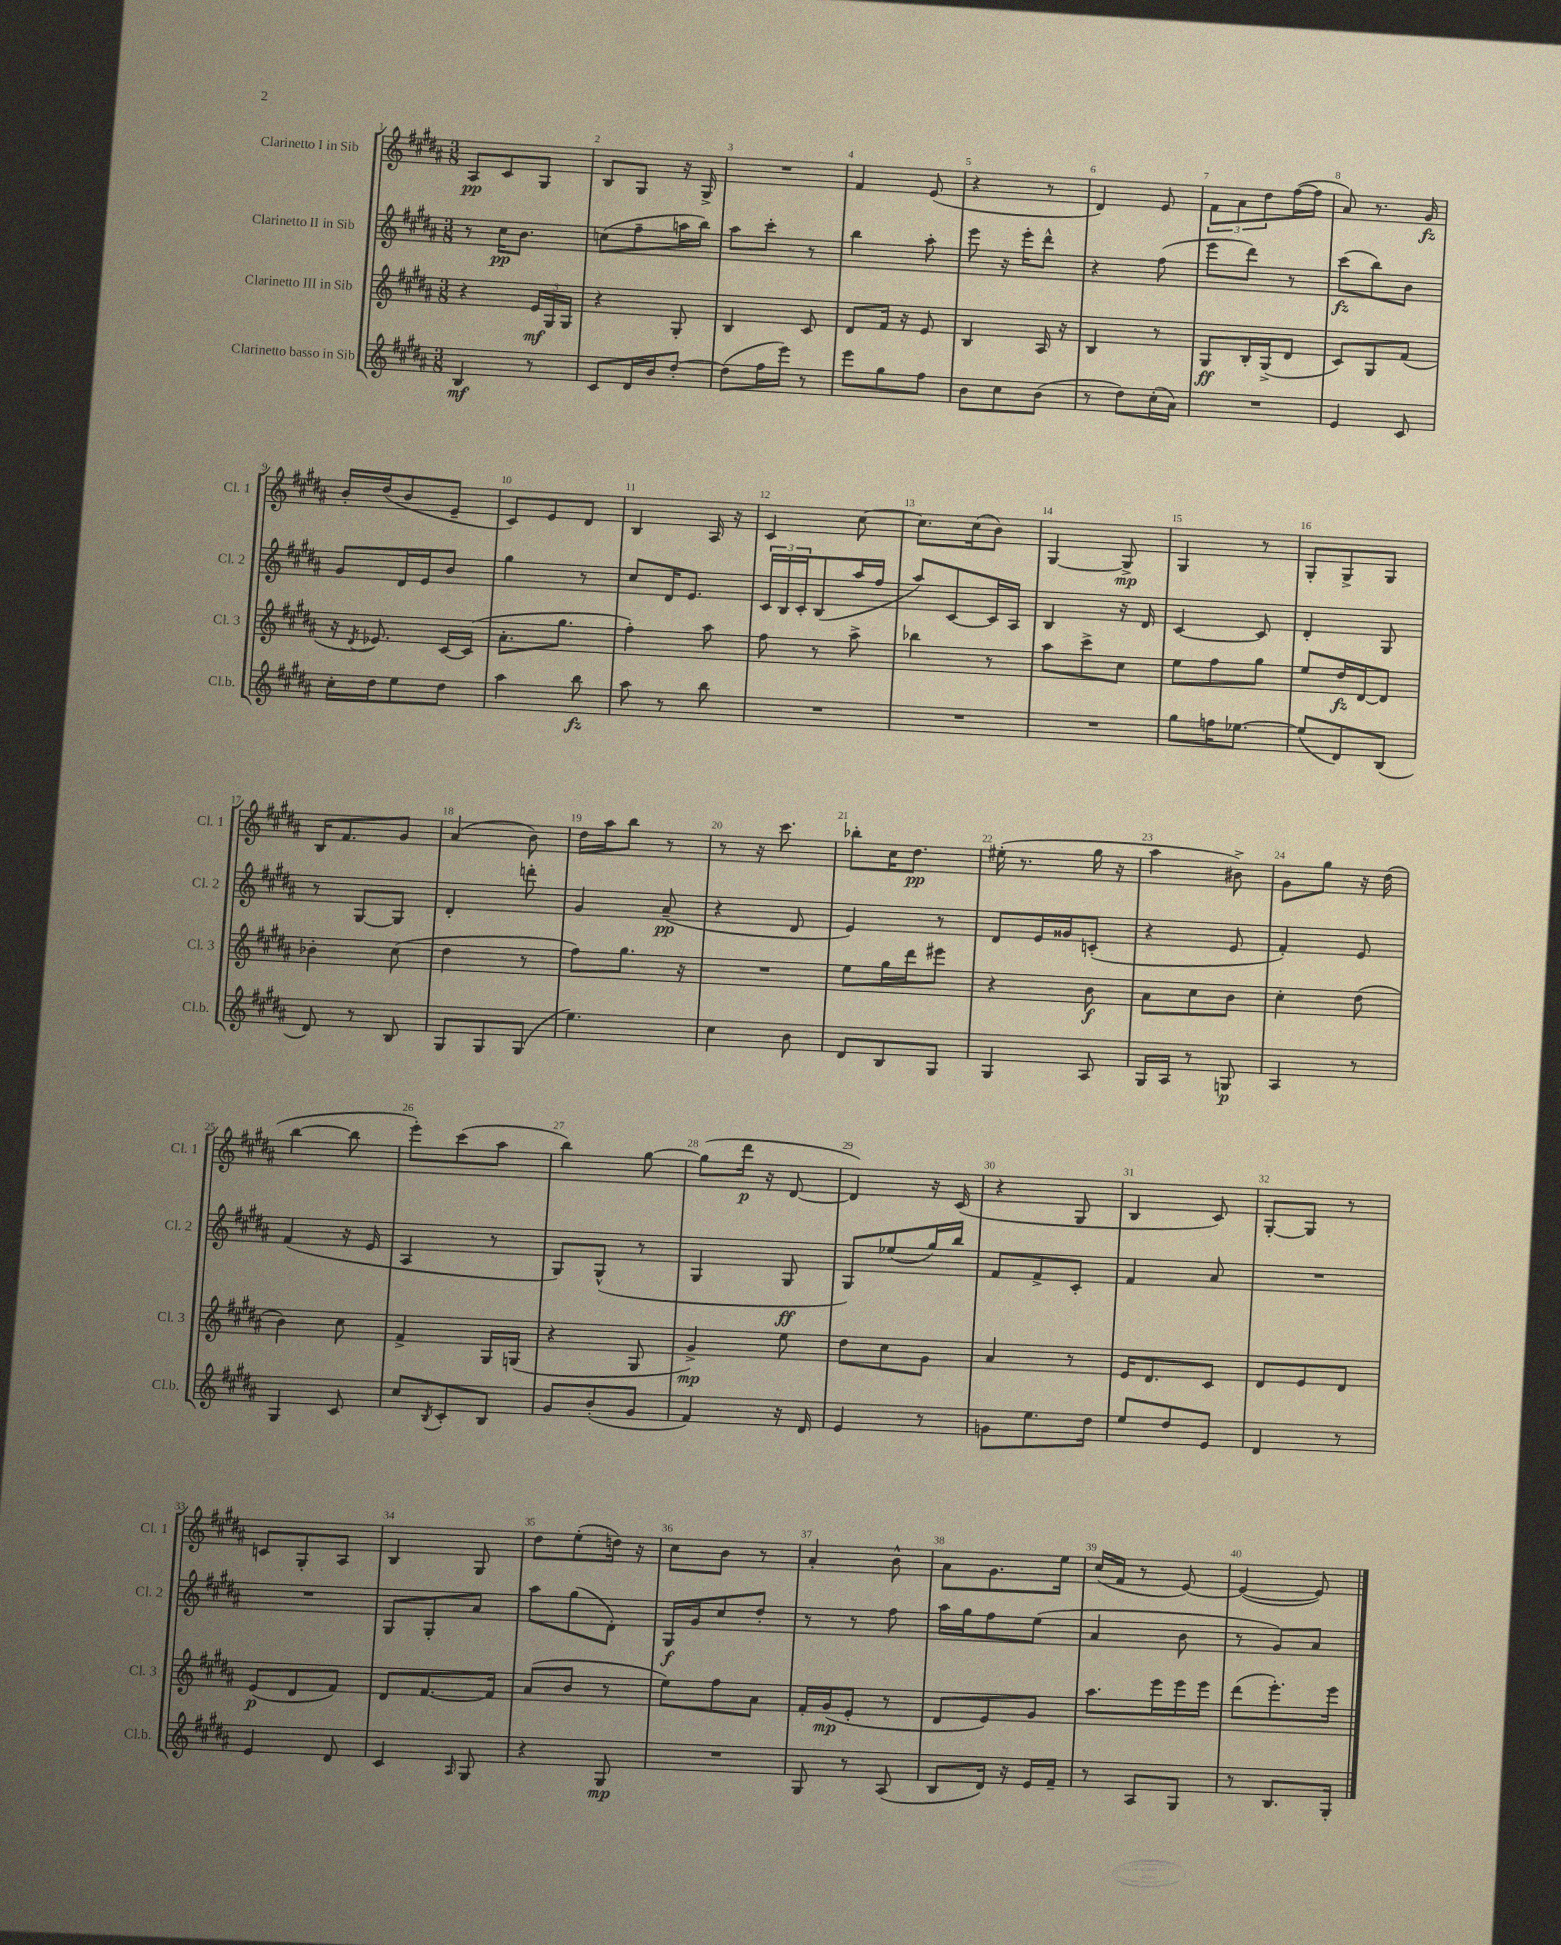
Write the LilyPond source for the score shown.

<<
\new StaffGroup <<
\new Staff = "s0" \with { instrumentName = "Clarinetto I in Sib" shortInstrumentName = "Cl. 1" } {
    \clef treble \key b \major \numericTimeSignature \time 3/8
    ais8\pp cis'8 gis8 |
    b8 gis8 r16 gis16-> |
    R4. |
    fis'4 e'8( |
    r4 r8 |
    dis'4) e'8 |
    \tuplet 3/2 { fis'8 ais'8 dis''8 } fis''16~( fis''16 |
    ais'8) r8. gis'16\fz |
    b'16-. dis''16( b'8 e'8-- |
    cis'8) e'8 dis'8 |
    b4 ais16 r16 |
    cis'4 cis''8~ |
    cis''8. cis''16( b'8) |
    gis4~ gis8->\mp |
    gis4 r8 |
    gis8-. gis8-> gis8 |
    b16 fis'8. gis'8 |
    ais'4( b'8) |
    dis''16 ais''16 b''8 r8 |
    r8 r16 cis'''8. |
    bes''8-. cis''16 dis''8.\pp |
    eis''16-.( r8. gis''16 r16 |
    ais''4 bis'8->) |
    gis'8 gis''8 r16 dis''16( |
    b''4~ b''8 |
    e'''8-.) cis'''8( ais''8 |
    b''4) gis''8~ |
    gis''8( dis'''16\p r16 dis'8~ |
    dis'4) r16 cis'16( |
    r4 gis8 |
    b4 cis'8) |
    gis8~-. gis8 r8 |
    c'8 gis8-. ais8 |
    b4 gis8 |
    dis''8 e''8-.( d''16) r16 |
    cis''8 b'8 r8 |
    ais'4-. b'8-^ |
    ais'8 gis'8. e''16 |
    cis''16( fis'16 r8 e'8~) |
    e'4~( e'8) \bar "|." |
}
\new Staff = "s1" \with { instrumentName = "Clarinetto II in Sib" shortInstrumentName = "Cl. 2" } {
    \clef treble \key b \major \numericTimeSignature \time 3/8
    r8 cis''16\pp b'8. |
    c''8( fis''8-- a''16 b''16) |
    ais''8 cis'''8-. r8 |
    b''4 ais''8-. |
    e'''8 r16 e'''16-. dis'''8-^ |
    r4 fis''8( |
    e'''8 dis'''8) r8 |
    cis'''8\fz( b''8) b'8 |
    gis'8 dis'16 e'16 b'8 |
    gis''4 r8 |
    cis''8 dis'16 e'8. |
    \tuplet 3/2 { cis'16 b16 cis'16-. } b8( ais''16 fis''16 |
    ais''8) cis'8~ cis'16 ais16 |
    b4 r16 dis'16 |
    cis'4~ cis'8 |
    dis'4-. gis8 |
    r8 gis8~ gis8 |
    dis'4-. d'''8-. |
    gis'4 ais'8--\pp( |
    r4 dis'8 |
    e'4) r8 |
    dis'8 e'16 gisis'16 c'8-.( |
    r4 e'8 |
    fis'4-.) e'8 |
    fis'4( r16 e'16 |
    ais4 r8 |
    gis8) gis8-^( r8 |
    gis4 gis8\ff |
    gis8) ees''8( gis''16) b''16 |
    fis'8 fis'8-> cis'8-. |
    fis'4 ais'8 |
    R4. |
    R4. |
    gis8 gis8-. ais'8 |
    ais''8 gis''8( dis'8-.) |
    gis16\f gis'16 cis''8 dis''8-. |
    r8 r8 fis''8 |
    ais''16 gis''16 fis''8 e''8( |
    ais'4 b'8 |
    r8 gis'8) ais'8 \bar "|." |
}
\new Staff = "s2" \with { instrumentName = "Clarinetto III in Sib" shortInstrumentName = "Cl. 3" } {
    \clef treble \key b \major \numericTimeSignature \time 3/8
    r4 \tuplet 3/2 { e'16\mf gis16 gis16 } |
    r4 gis8-. |
    b4 cis'8 |
    dis'8 fis'16 r16 e'8 |
    b4 ais16 r16 |
    b4 r8 |
    gis8\ff b16-. gis16->( dis'8 |
    cis'8) gis8 fis'8( |
    r16 \acciaccatura { dis'8 } ees'8.) cis'16~ cis'16( |
    ais'8.-. gis''8. |
    fis''4-.) ais''8 |
    fis''8 r8 ais''8-> |
    bes''4 r8 |
    ais''8 cis'''8-> cis''8 |
    e''8 fis''8 gis''8 |
    e''8 dis''16\fz dis'16~ dis'8 |
    bes'4-. cis''8( |
    dis''4 r8 |
    fis''8) gis''8. r16 |
    R4. |
    e''8 gis''16 dis'''16 eis'''8 |
    r4 b'8\f |
    ais'8 cis''8 b'8 |
    cis''4-. dis''8( |
    b'4) cis''8 |
    fis'4-> gis16 g16( |
    r4 gis8 |
    gis'4->\mp) e''8 |
    dis''8 cis''8 gis'8 |
    ais'4 r8 |
    e'16 dis'8. cis'8 |
    dis'8 e'8 dis'8 |
    e'8\p( dis'8 fis'8) |
    dis'8 fis'8.~ fis'16 |
    ais'8( b'8 r8 |
    e''8) fis''8 ais'8 |
    fis'16-. gis'16\mp( e'8-. r8 |
    dis'8 e'8) gis'8 |
    ais''8. e'''16 e'''16 e'''16 |
    dis'''8( e'''8.-.) e'''16 \bar "|." |
}
\new Staff = "s3" \with { instrumentName = "Clarinetto basso in Sib" shortInstrumentName = "Cl.b." } {
    \clef treble \key b \major \numericTimeSignature \time 3/8
    b4\mf r8 |
    cis'8 dis'16 b'16 dis''8~-. |
    dis''8( fis''16 e'''16) r8 |
    e'''8 gis''8 fis''8 |
    b'8 cis''8 b'8( |
    r8 dis''8) cis''16-.( ais'16) |
    R4. |
    e'4 cis'8 |
    cis''16-. dis''16 e''8 dis''8 |
    ais''4 b''8\fz |
    ais''8 r8 b''8 |
    R4. |
    R4. |
    R4. |
    gis''8 f''16 ees''8.~ |
    ees''8( dis'8) b8( |
    dis'8) r8 b8 |
    gis8 gis8 gis8( |
    e''4.) |
    cis''4 b'8 |
    dis'8 b8 gis8 |
    gis4 ais8 |
    gis16 ais16 r8 g8\p |
    ais4 r8 |
    gis4 cis'8 |
    cis''8 \acciaccatura { b8 } cis'8-. b8 |
    gis'8 b'8-.( gis'8 |
    fis'4) r16 dis'16 |
    e'4 r8 |
    g'8 e''8. dis''16 |
    e''8 dis''8 e'8 |
    dis'4 r8 |
    e'4 dis'8 |
    cis'4 \grace { ais16 } gis8 |
    r4 gis8\mp |
    R4. |
    gis8 r8 ais8( |
    b8 dis'16) r16 e'16 fis'16-- |
    r8 ais8 gis8 |
    r8 b8. gis16-. \bar "|." |
}
>>
>>
\layout { \context { \Score \override BarNumber.break-visibility = ##(#f #t #t) barNumberVisibility = #all-bar-numbers-visible } }
